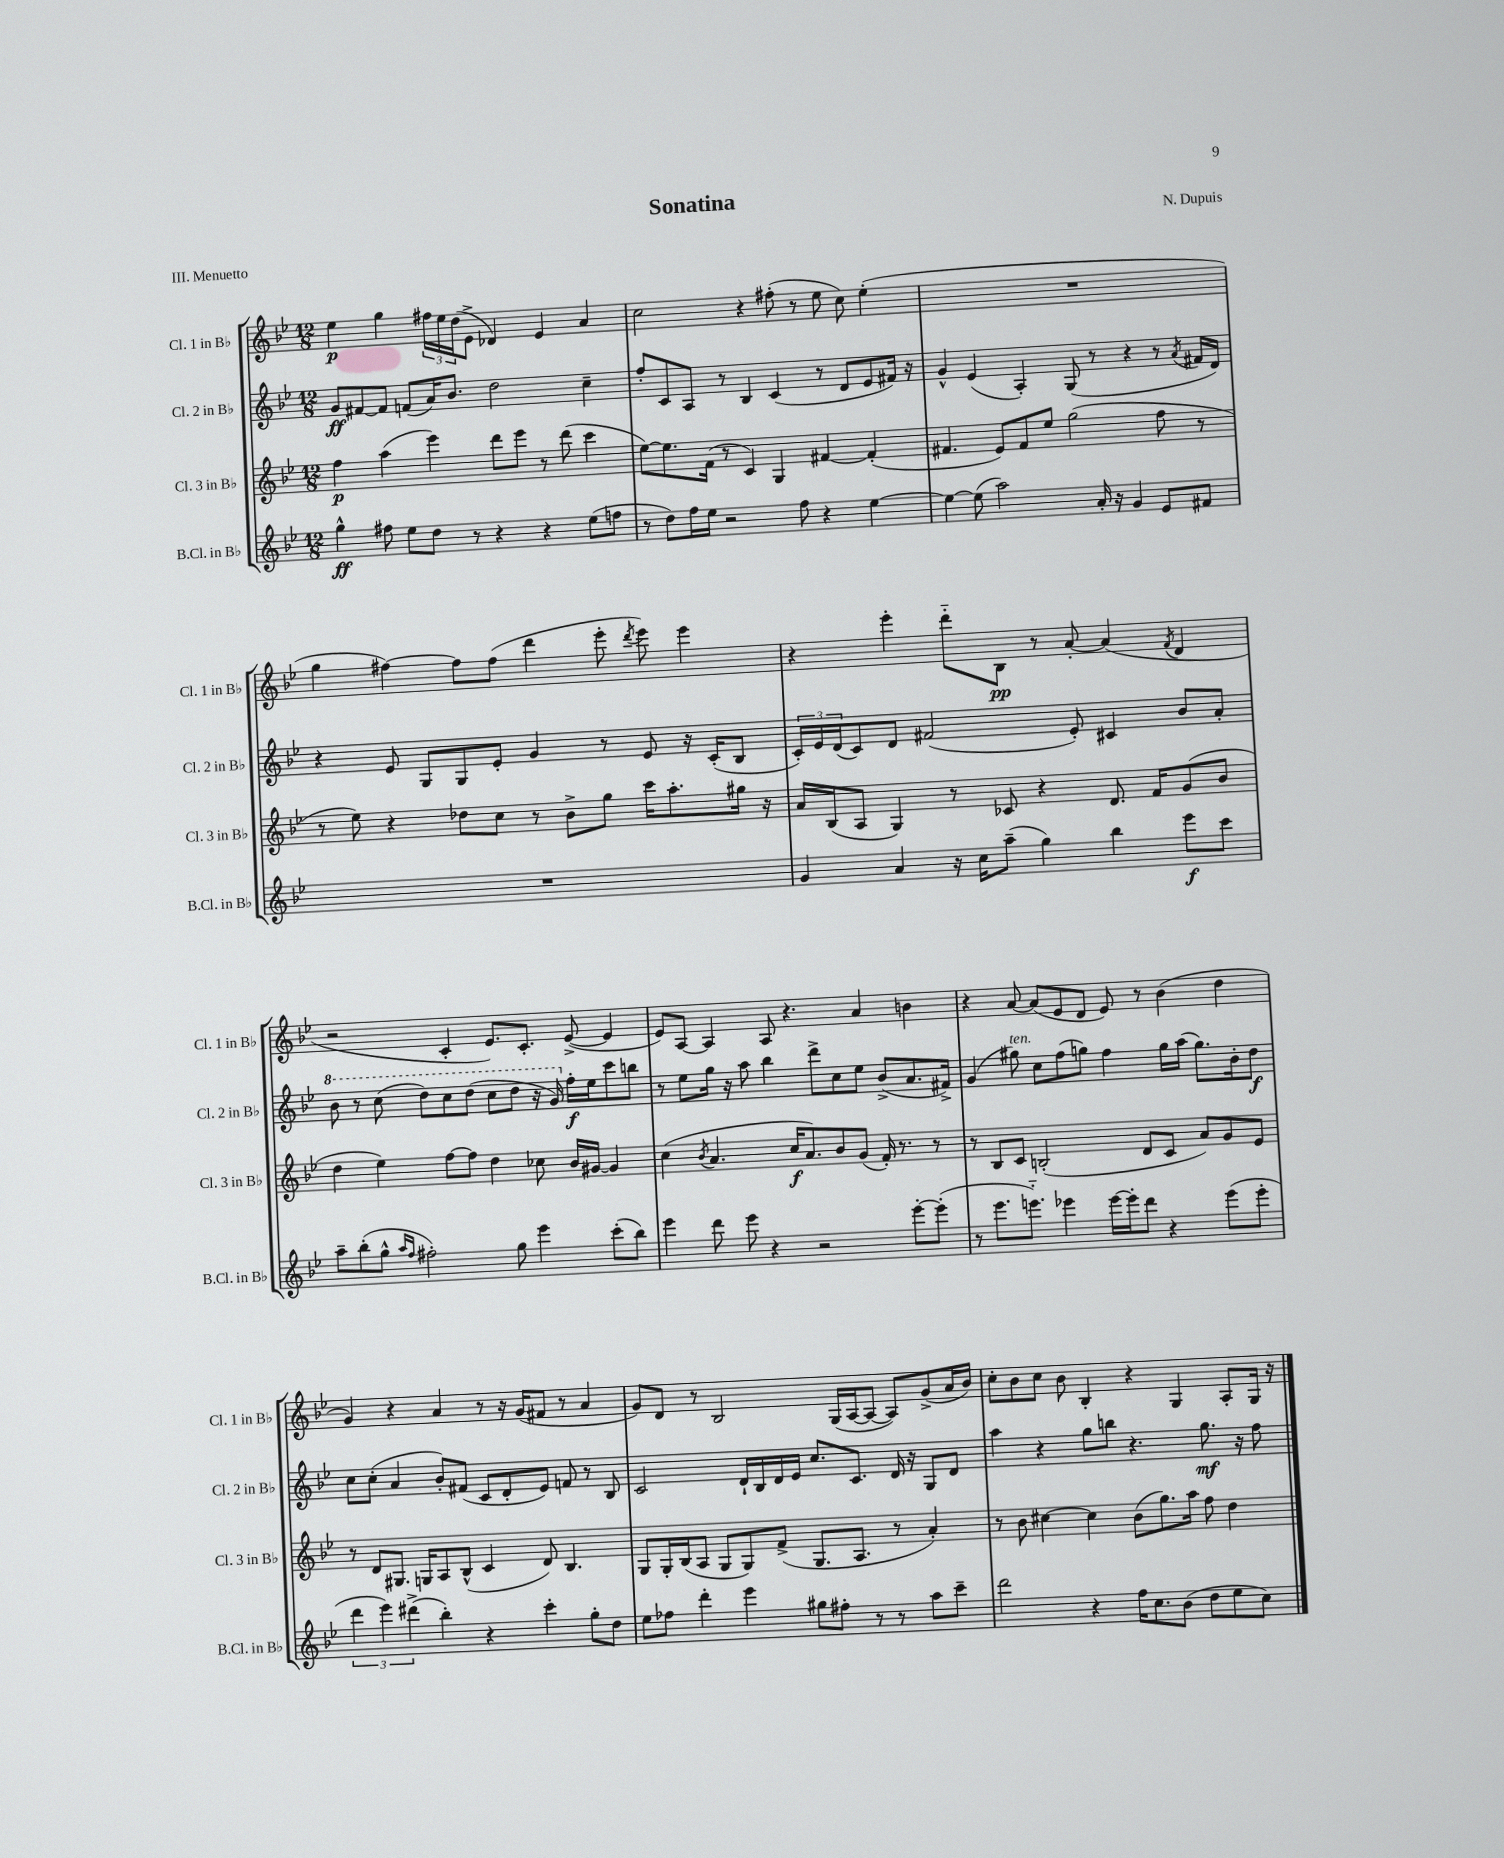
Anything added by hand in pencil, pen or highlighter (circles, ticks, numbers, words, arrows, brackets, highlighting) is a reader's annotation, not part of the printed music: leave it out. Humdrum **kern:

**kern	**kern	**kern	**kern
*staff4	*staff3	*staff2	*staff1
*clefG2	*clefG2	*clefG2	*clefG2
*k[b-e-]	*k[b-e-]	*k[b-e-]	*k[b-e-]
*M12/8	*M12/8	*M12/8	*M12/8
4gg^^	4ff	8g	4ee-
.	.	[8f#	.
8ff#	(4aa	8f#]	4gg
8ee-	.	(8f	.
8dd	4eee-)	16a)	24ff#
.	.	.	24ee-
.	.	8.b-	.
.	.	.	(24dd
8r	.	.	8e-^
4r	8ddd	2dd	4d-)
.	8eee-	.	.
4r	8r	.	4e-
.	(8ddd	.	.
(8ee-	4ccc	4cc~	4a
8ff	.	.	.
=	=	=	=
8r	[8ee-)	8ff'	2cc
8dd)	8.ee-]	8c	.
16ff	.	8A	.
16ee-	(16f	.	.
2r	8r	8r	.
.	4c)	4B-	4r
.	4G	(4c	(8ff#'
8ff	.	.	8r
4r	[4f#	8r	8ee-
.	.	8d	8cc)
[4ee-	(4f#']	8e-	(4ee-'
.	.	16f#)	.
.	.	16r	.
=	=	=	=
4ee-_	4.f#	4g^^	1.r
(8ee-]	.	(4e-	.
2aa)	8e-)	.	.
.	8f#	4A')	.
.	8ee-	.	.
.	(2gg	(8G	.
16a'	.	8r	.
16r	.	.	.
4g	.	4r	.
8e-	8ff	8r	.
.	.	8qa	.
8f#	8r	16f#	.
.	.	16d)	.
=	=	=	=
1.r	8r	4r	4gg
.	8ee-)	.	.
.	4r	8e-	[4ff#)
.	.	8G	.
.	8dd-	8G	8ff#]
.	8cc	8e-'	(8ff#
.	8r	4g	4ddd
.	8b-^	.	.
.	8gg	8r	8eee-'
.	.	.	8qddd
.	16ccc	8e-	8eee-)
.	8.aa'	.	.
.	.	16r	4eee-
.	.	(16c'	.
.	16gg#	8B-	.
.	16r	.	.
=	=	=	=
4g	16a	24c')	4r
.	.	24e-	.
.	(16B-	.	.
.	.	(24d	.
.	8A	8c)	.
4a	4G)	8d	4eee-'
.	.	(2f#	.
16r	8r	.	8ddd'~
16cc	.	.	.
(8aa~	8c-	.	8B-
4gg)	4r	.	8r
.	.	8e-')	[8a'
4bb-	8.d	4c#	(4a]
.	16f	.	.
.	.	.	8qf
8eee-	(8g	8b-	4d
8ccc	8b-	8a'	.
=	=	=	=
8aa~	4dd	8bb-	2r
(8bb-'	.	8r	.
8gg^^	4ee-)	(8ccc	.
16qqaa	.	.	.
16qqff	.	.	.
2ff#')	.	8ddd)	.
.	[8ff	8ccc	4c'
.	8ff]	(8ddd	.
.	4dd	8ccc	8.e-)
8gg	.	8ddd	.
.	.	.	8.c'
4eee-	8cc-	16r	.
.	.	16gg)	.
.	16b-	16ff'	([8e-^
.	[16g#	16ee-	.
(8ccc'	4g#]	8ccc	4e-]
8bb-)	.	8bb	.
=	=	=	=
4eee-	(4cc	8r	8e-)
.	.	8ee-	[8A
.	8qb-	.	.
8ddd	4.a	16gg	4A]
.	.	16r	.
8eee-	.	8aa	.
4r	.	4bb-	8A
.	16cc	.	4.r
.	8.a)	.	.
2r	.	8ddd^	.
.	8b-	8cc	.
.	(8g	8ee-	4a
.	16f')	(8b-^	.
.	8.r	.	.
[8eee-'	.	8.a	4b
(8eee-']	8r	.	.
.	.	16f#^)	.
=	=	=	=
8r	8r	(4g	4r
8.eee-	8B-	.	.
.	8c	8gg#)	[8a
8.eee'~)	.	.	.
.	(2B'	8cc	(8a]
4eee-	.	(8ff	8e-
.	.	8gg)	8d
[16eee-	.	4ff	8e-)
16eee-']	.	.	.
8ddd	8d	.	8r
4r	8c	16gg	(4b-
.	.	(16aa	.
.	8a)	8.gg)	.
(8eee-	8g	.	4dd
.	.	16b-'	.
8eee-'	8e-	8dd	.
=	=	=	=
6ddd	8r	8cc	4g)
.	8d	(8cc'	.
6eee-)	.	.	.
.	8.G#	4a	4r
(6ddd#^	.	.	.
.	16G	.	.
4bb-')	8A	8b-')	4a
.	(8B-^^	(8f#	.
4r	4c	8c	8r
.	.	8d'	16r
.	.	.	(16g
4ccc'	8d)	8e-)	8f#
.	4.B-	8f	8r
8gg'	.	8r	4a
8dd	.	8B-	.
=	=	=	=
8ee-	8G	2c	8g)
8ff-	16G'	.	8d
.	(16B-	.	.
4ddd'	8A	.	8r
.	8G	.	2B-
4eee-	8G)	16d`	.
.	.	16B-	.
.	(8f^	16d	.
.	.	16e-	.
8gg#	8.G	8.cc	.
8ff#'	.	.	(16G
.	8.A	8.c	[16A
8r	.	.	8A_
8r	8r	16d	8A])
.	.	16r	.
8aa	4a')	8G	(8g^
8ccc~	.	8d	16a
.	.	.	16b-)
=	=	=	=
2ddd	8r	4aa	8cc'
.	8b-	.	8b-
.	[4cc#	4r	8cc
.	.	.	8b-
4r	4cc#]	8gg	4B-'
.	.	8bb	.
16ff	(8b-	4.r	4r
8.cc	.	.	.
.	8.gg)	.	.
(8b-	.	.	4G
.	16aa	.	.
8dd	8ff	8.gg	.
8ee-	4dd	.	8A'
.	.	16r	.
8cc)	.	8ff	16G
.	.	.	16r
==	==	==	==
*-	*-	*-	*-
